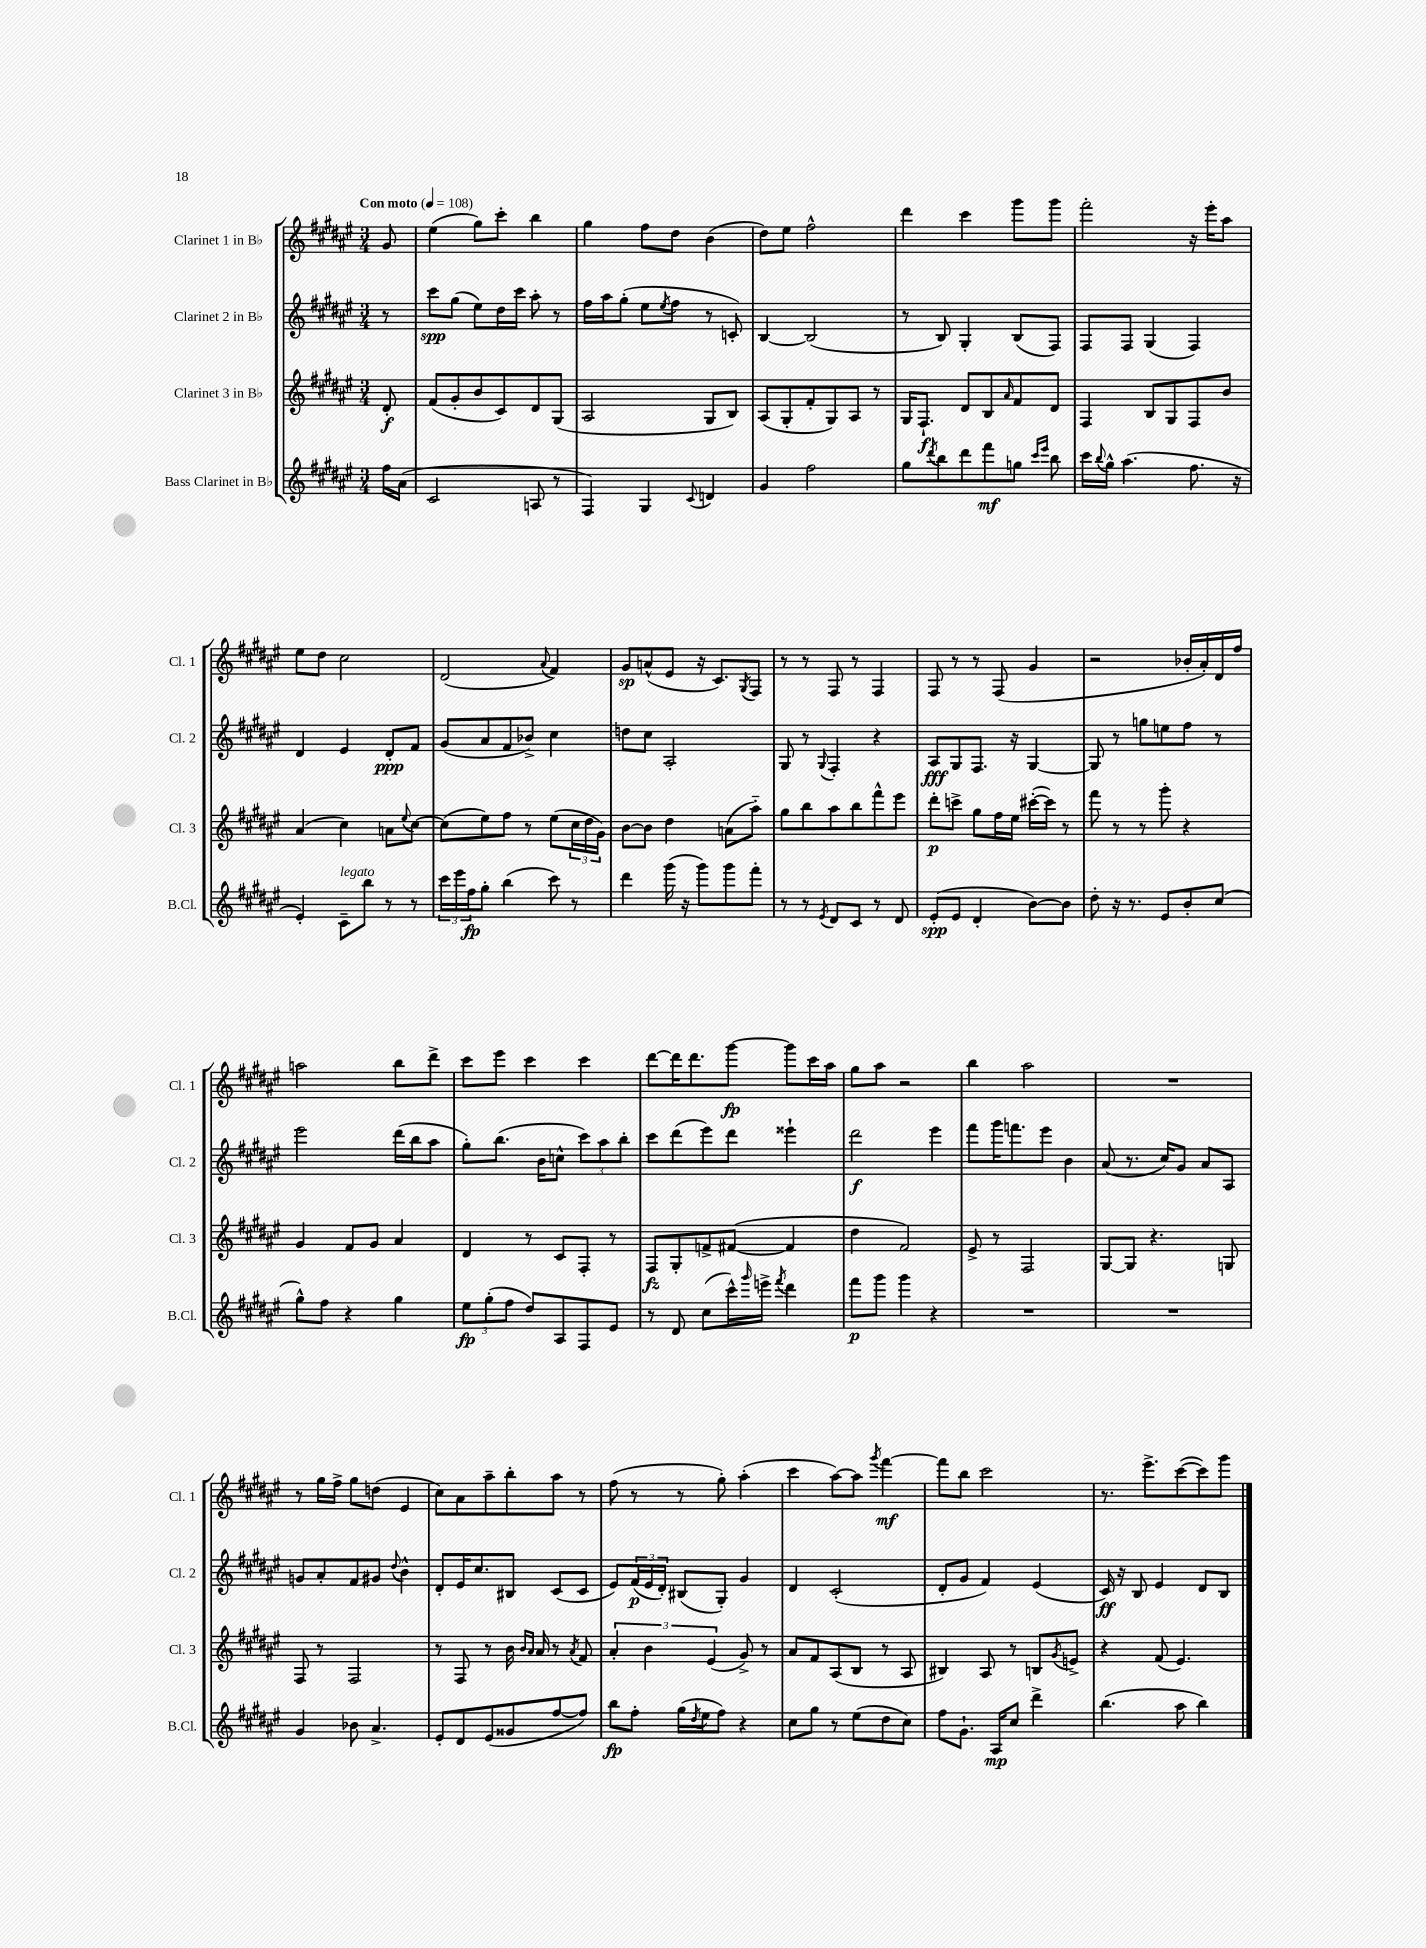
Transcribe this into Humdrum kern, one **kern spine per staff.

**kern	**kern	**kern	**kern
*staff4	*staff3	*staff2	*staff1
*clefG2	*clefG2	*clefG2	*clefG2
*k[f#c#g#d#a#e#]	*k[f#c#g#d#a#e#]	*k[f#c#g#d#a#e#]	*k[f#c#g#d#a#e#]
*M3/4	*M3/4	*M3/4	*M3/4
*MM108	*MM108	*MM108	*MM108
16ff#	8d#'	8r	8g#
(16a#	.	.	.
=	=	=	=
2c#	(8f#	8ccc#	(4ee#
.	8g#'	(8gg#	.
.	8b	8ee#)	8gg#)
.	8c#)	16dd#	8ccc#'
.	.	16ccc#	.
8A	8d#	8aa#'	4bb
8r	(8G#	8r	.
=	=	=	=
4F#)	2A#	16ff#	4gg#
.	.	16aa#	.
.	.	(8gg#'	.
4G#	.	8ee#	8ff#
.	.	8qee#	.
.	.	8ff#	8dd#
8qqc#	.	.	.
4d	8G#	8r	(4b
.	8B)	8c')	.
=	=	=	=
4g#	(8A#	[4B	8dd#)
.	8G#'	.	8ee#
2ff#	8f#'	(2B]	2ff#^^
.	8G#)	.	.
.	8A#	.	.
.	8r	.	.
=	=	=	=
8gg#	16G#	8r	4ddd#
.	8.F#`	.	.
8qddd#	.	.	.
8bb	.	8B)	.
8ddd#	8d#	4G#'	4ccc#
8fff#	8B	.	.
.	16qqa#	.	.
8gg	8f#	(8B	8ggg#
16qqccc#	.	.	.
16qqeee#	.	.	.
8bb	8d#	8F#)	8ggg#
=	=	=	=
16ccc#	4F#	8F#	2fff#'
8qqbb	.	.	.
16gg#^^	.	.	.
(4.aa#	.	8F#	.
.	8B	(4G#	.
.	8G#	.	.
8.ff#	8F#	4F#)	16r
.	.	.	16eee#'
.	8b	.	8aa#
16r	.	.	.
=	=	=	=
4e#')	(4a#	4d#	8ee#
.	.	.	8dd#
8c#~	4cc#)	4e#	2cc#
8bb	.	.	.
8r	8a	8d#'	.
.	8qqee#	.	.
8r	[8cc#	8f#	.
=	=	=	=
24ccc#	(8cc#]	(8g#	(2d#
24eee#	.	.	.
24ff#	.	.	.
8gg#'	8ee#)	8a#	.
(4bb	8ff#	8f#	.
.	8r	8b-^)	.
.	.	.	8qqa#
8ccc#)	(8ee#	4cc#	4f#)
8r	24cc#	.	.
.	24dd#	.	.
.	24g#)	.	.
=	=	=	=
4ddd#	[8b	8dd	8g#
.	8b]	8cc#	(8a^^
(16ggg#	4dd#	2A#'	8e#
16r	.	.	.
8ggg#)	.	.	16r
.	.	.	8.c#)
8ggg#	(8a	.	.
.	.	.	8qG#
8fff#'	8aa#'~)	.	8F#
=	=	=	=
8r	8gg#	8G#	8r
8r	8bb	8r	8r
8qe#	.	8qqG#	.
8d#	8aa#	4F#'	8F#
8c#	8bb	.	8r
8r	8fff#^^	4r	4F#
8d#	8eee#	.	.
=	=	=	=
(8e#'	8ddd#'	8A#	8F#
8e#	8ccc^	8G#	8r
4d#'	8gg#	8.F#	8r
.	16ff#	.	(8F#
.	16ee#	16r	.
[8b)	([16ccc#'	[4G#	4g#
.	16ccc#])	.	.
8b]	8r	.	.
=	=	=	=
8dd#'	8fff#	8G#]	2r
16r	8r	8r	.
8.r	.	.	.
.	8r	8gg	.
8e#	8ggg#'	8ee	.
8b'	4r	8ff#	16b-'
.	.	.	16a#')
(8cc#	.	8r	16d#
.	.	.	16ff#
=	=	=	=
8gg#^^)	4g#	2eee#	2aa
8ff#	.	.	.
4r	8f#	.	.
.	8g#	.	.
4gg#	4a#	(16ddd#	8bb
.	.	16bb	.
.	.	8aa#	8ddd#^
=	=	=	=
12ee#	4d#	8gg#')	8ccc#
(12gg#'	.	.	.
.	.	(8.bb	8eee#
12ff#	.	.	.
8dd#)	8r	.	4ccc#
.	.	16b	.
8A#	8c#	8cc^^	.
8F#	8F#'	12ccc#)	4ccc#
.	.	12aa#	.
8e#	8r	.	.
.	.	12bb'	.
=	=	=	=
8r	8F#	8ccc#	[8ddd#
8d#	8G#'	(8ddd#	16ddd#]
.	.	.	8.ddd#
(8cc#	8f^	8eee#)	.
16ccc#^^)	([8f#	8ddd#	[8ggg#
16qqggg#	.	.	.
16eee^	.	.	.
8qfff#	.	.	.
4ddd#	4f#]	4eee##`	8ggg#]
.	.	.	16ccc#
.	.	.	16aa#
=	=	=	=
8fff#	4dd#	2ddd#	8gg#
8ggg#	.	.	8aa#
4ggg#	2f#)	.	2r
4r	.	4eee#	.
=	=	=	=
2.r	8e#^	8fff#	4bb
.	8r	16ggg#	.
.	.	8.fff	.
.	2F#	.	2aa#
.	.	8eee#	.
.	.	4b	.
=	=	=	=
2.r	[8G#	(8a#	2.r
.	8G#]	8.r	.
.	4.r	.	.
.	.	16cc#)	.
.	.	8g#	.
.	.	8a#	.
.	8G	8A#	.
=	=	=	=
4g#	8F#	8g	8r
.	8r	8a#'	16gg#
.	.	.	16ff#^
8b-	2F#	8f#	8gg#
4.a#^	.	8g#	(8dd
.	.	8qqdd#	.
.	.	4b^^	4e#
=	=	=	=
8e#'	8r	8d#'	8cc#)
8d#	8F#	16e#	8a#
.	.	8.cc#	.
(8e#	8r	.	8aa#~
8g##	16b	8B#	8bb'
.	16qqb	.	.
.	16qqa#	.	.
.	16a#	.	.
[8ff#	8r	(8c#	8aa#
.	8qa#	.	.
8ff#])	8f#	8c#	8r
=	=	=	=
8bb	6a#'	8e#)	(8ff#
8ff#'	.	(24f#	8r
.	6b	24e#	.
.	.	24d#')	.
(16gg#	.	(8B#	8r
8qdd#	.	.	.
16ee#	.	.	.
.	(6e#	.	.
8ff#)	.	8G#')	8gg#')
4r	8g#^)	4g#	(4aa#'
.	8r	.	.
=	=	=	=
8cc#	8a#	4d#	4ccc#
8gg#	8f#	.	.
8r	(8A#	(2c#'	[8aa#)
(8ee#	8B	.	8aa#]
.	.	.	8qggg#
8dd#	8r	.	[4fff#
8cc#)	8A#	.	.
=	=	=	=
8ff#	4B#)	8d#'	8fff#]
8.g#`	.	8g#	8bb
.	8A#	4f#)	2ccc#
16A#	.	.	.
8cc#	8r	.	.
4ddd#^	8B	(4e#	.
.	8qg#	.	.
.	8e^	.	.
=	=	=	=
(4.bb	4r	16c#)	8.r
.	.	16r	.
.	.	8B	.
.	.	.	8.eee#^
.	(8f#	4e#	.
8aa#	4.e#)	.	([8ccc#
4bb)	.	8d#	8ccc#])
.	.	8B	8ggg#
==	==	==	==
*-	*-	*-	*-
